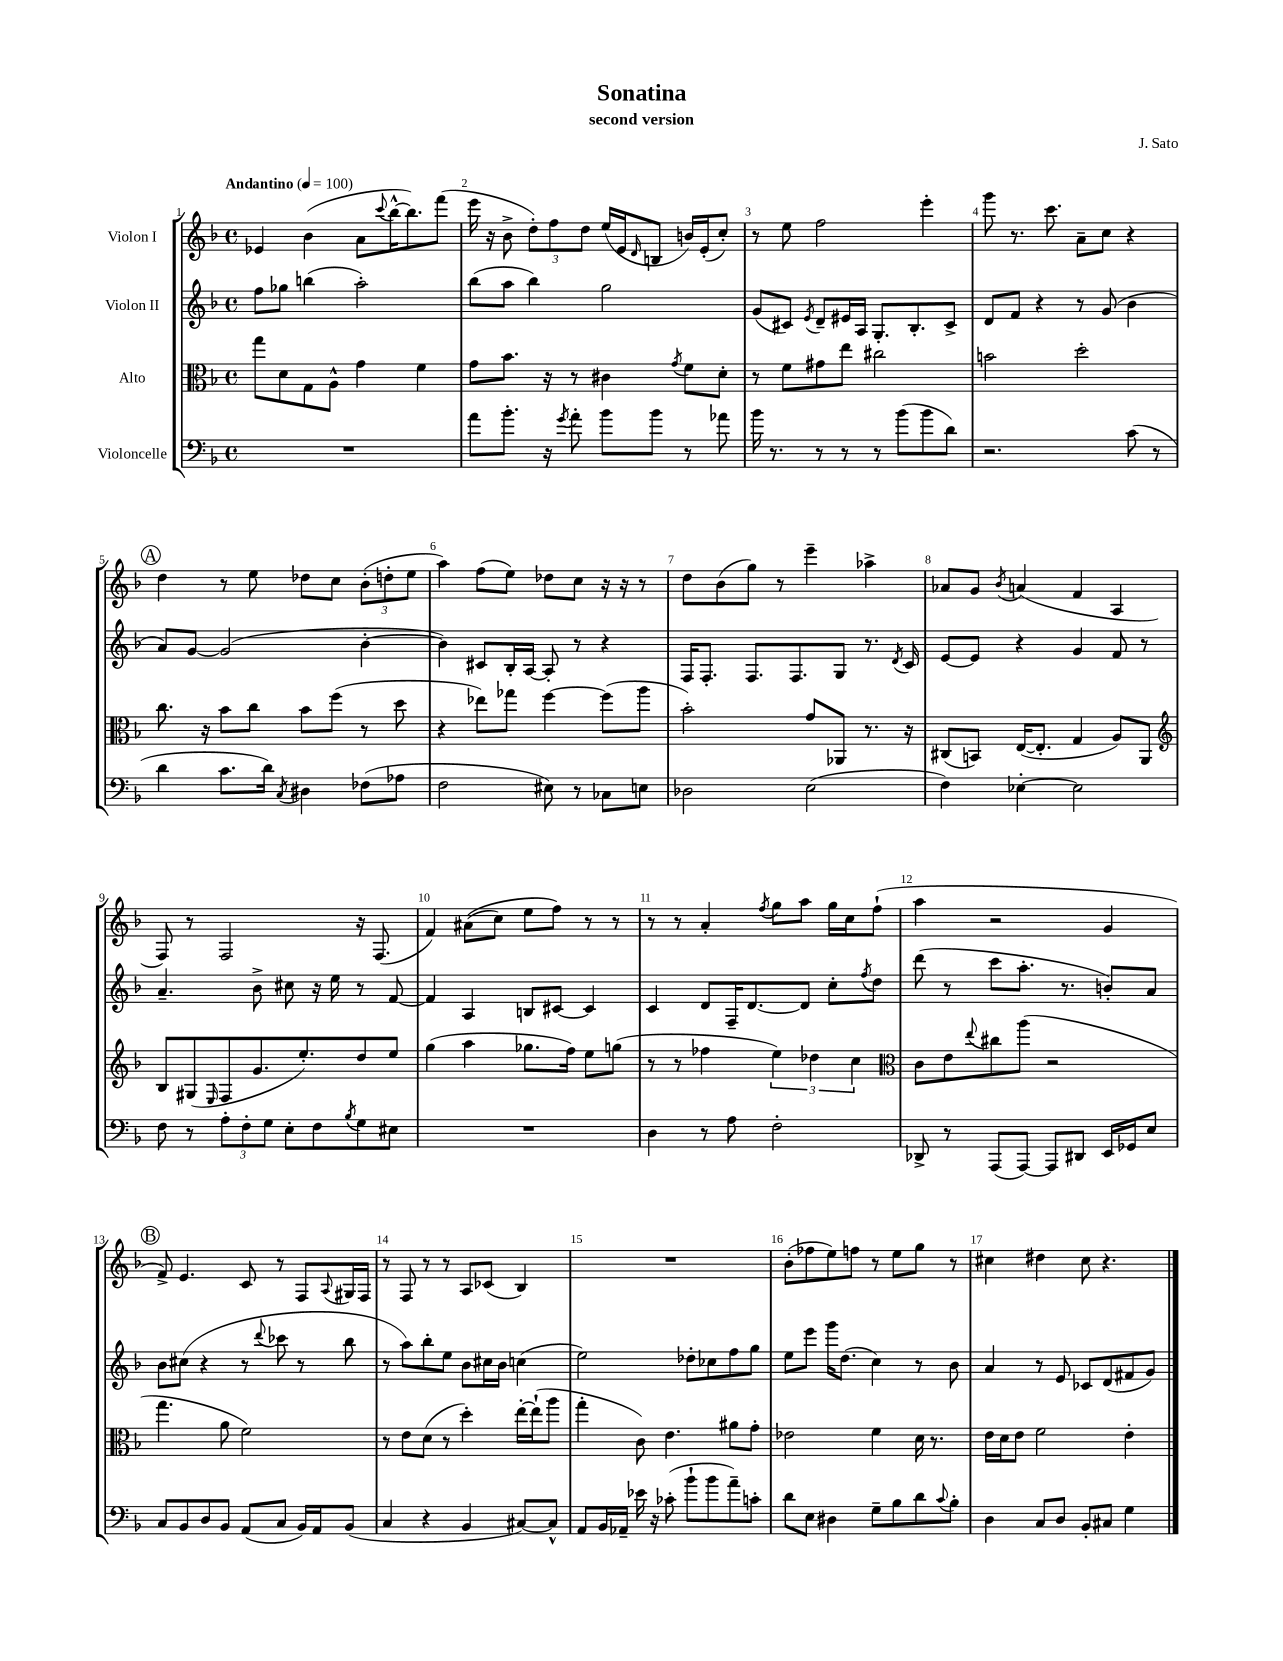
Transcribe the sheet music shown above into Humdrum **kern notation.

**kern	**kern	**kern	**kern
*staff4	*staff3	*staff2	*staff1
*clefF4	*clefC3	*clefG2	*clefG2
*k[b-]	*k[b-]	*k[b-]	*k[b-]
*M4/4	*M4/4	*M4/4	*M4/4
*met(c)	*met(c)	*met(c)	*met(c)
*MM100	*MM100	*MM100	*MM100
1r	8gg\L	8ff\L	4e-/
.	8d\	8gg-\J	.
.	8G\	(4bb\	(4b-\
.	8A^^\J	.	.
.	4g\	2aa'\)	8a\L
.	.	.	8qqccc/
.	.	.	[16bb-^^\K
.	.	.	8.bb-\])
.	4f\	.	.
.	.	.	(8fff\J
=	=	=	=
8a\L	8g\L	(8bb-\L	16eee\
.	.	.	16r
8.b-'\J	8.b-\J	8aa\J	8b-^\
.	.	4bb-\)	12dd'\L)
16r	16r	.	.
.	.	.	12ff\
8qg/	.	.	.
8a'\	8r	.	.
.	.	.	12dd\J
8b-\L	4c#\	2gg\	(16ee/LL
.	.	.	16e/J
.	.	.	16qqd/
8b-\J	.	.	8B/J
.	8qg/	.	.
8r	8f\L	.	16b/LL)
.	.	.	(16e'/J
8a-\	8d'\J	.	8cc'/J)
=	=	=	=
16b-\	8r	(8g/L	8r
8.r	.	.	.
.	8f\L	8c#/J)	8ee\
.	.	8qe/	.
8r	8g#\	8d~/L	2ff\
8r	8ee\J	16e#/L	.
.	.	16A/JJ	.
8r	2cc#\	8.G'/L	.
(8b-\L	.	.	.
.	.	8.B-'/	.
8b-\	.	.	4eee'\
8d\J)	.	8c#^/J	.
=	=	=	=
2.r	2b\	8d/L	8ggg\
.	.	8f/J	8.r
.	.	4r	.
.	.	.	8.ccc\
.	2dd'\	8r	8a~\L
.	.	(8g/	8cc\J
(8c\	.	4b-\	4r
8r	.	.	.
=	=	=	=
4d\	8.cc\	8a/L)	4dd\
.	.	[8g/J	.
.	16r	.	.
8.c\L	8b-\L	(2g/]	8r
.	8cc\J	.	8ee\
16d\Jk)	.	.	.
8qC/	.	.	.
4D#\	8b-\L	.	8dd-\L
.	(8ff\J	.	8cc\J
(8F-\L	8r	[4b-'\	(12b-'\L
.	.	.	12dd'\
8A-\J	8dd\	.	.
.	.	.	12ee\J
=	=	=	=
2F\	4r	4b-\])	4aa\)
.	8ee-\L)	8c#/L	(8ff\L
.	8gg-\J	16B-'/L	8ee\J)
.	.	[16A/JJ	.
8E#\)	[4ff\	8A'/]	8dd-\L
8r	.	8r	8cc\J
8C-\L	(8ff\]L	4r	16r
.	.	.	16r
8E\J	8aa\J	.	8r
=	=	=	=
2D-\	2b-'\)	16F/LK	8dd\L
.	.	8.F'/J	.
.	.	.	(8b-\
.	.	8.F/L	8gg\J)
.	.	.	8r
.	.	8.F/	.
(2E\	8g/L	.	4eee~\
.	8AA-/J	8G/J	.
.	8.r	8.r	4aa-^\
.	.	8qd/	.
.	16r	16c/	.
=	=	=	=
4F\)	(8C#/L	[8e/L	8a-/L
.	8BB/J)	8e/]J	8g/J
.	.	.	8qb-/
[4E-'\	([16E/LK	4r	(4a/
.	8.E'/]J	.	.
2E-\]	4G/	4g/	4f/
.	8A/L)	8f/	4A/
.	8AA/J	8r	.
=	=	=	=
*	*clefG2	*	*
8F\	8B-/L	4.a~/	8F/)
8r	(8G#/	.	8r
.	16qqE/	.	.
12A'\L	8F/	.	2F/
12F'\	.	.	.
.	8.g/	8b-^\	.
12G\J	.	.	.
8E'\L	.	8cc#\	.
.	8.ee'/)	.	.
8F\	.	16r	.
.	.	16ee\	.
8qB-/	.	.	.
8G\	8dd/	8r	16r
.	.	.	(8.F/
8E#\J	8ee/J	[8f/	.
=	=	=	=
1r	(4gg\	4f/]	4f/)
.	4aa\	4A/	&((8a#\L
.	.	.	8cc\J)
.	8.gg-\L	8B/L	8ee\L
.	.	[8c#/J	8ff\J&)
.	16ff\Jk)	.	.
.	8ee\L	4c#/]	8r
.	(8gg\J	.	8r
=	=	=	=
4D\	8r	4c/	8r
.	8r	.	8r
8r	4ff-\	8d/L	4a'/
8A\	.	16F~/K	.
.	.	[8.d/	.
.	.	.	8qff/
2F'\	6ee\)	.	8gg\L
.	.	8d/]J	8aa\J
.	6dd-\	.	.
.	.	8cc'\L	16gg\LL
.	.	.	16cc\J
.	6cc\	.	.
.	.	8qff/	.
.	.	8dd\J	(8ff`\J
=	=	=	=
*	*clefC3	*	*
8DD-^/	8c\L	(8ddd\	4aa\
8r	8e\	8r	.
.	8qqee/	.	.
(8AAA/L	8cc#\	8ccc\L	2r
[8AAA/J)	(8aa\J	8.aa'\J	.
8AAA/]L	2r	.	.
.	.	8.r	.
8DD#/J	.	.	.
16EE/LL	.	8b'/L)	4g/
16GG-/J	.	.	.
8E/J	.	8a/J	.
=	=	=	=
8C/L	4.gg\	8b-\L	8f^/)
8BB-/	.	(8cc#\J	4.e/
8D/	.	4r	.
8BB-/J	8a\	.	.
(8AA/L	2f\)	8r	8c/
.	.	8qqddd/	.
8C/J	.	8ccc-\	8r
16BB-/LL)	.	8r	8F/L
16AA/J	.	.	.
.	.	.	8qqA/
(8BB-/J	.	8bb-\	16G#/L
.	.	.	16F/JJ
=	=	=	=
4C/	8r	8r	8r
.	8e\L	8aa\L)	8F/
4r	(8d\J	8bb-'\	8r
.	8r	8ee\J	8r
4BB-/	4dd'\)	8b-\L	8A/L
.	.	16cc#\L	(8c-/J
.	.	16b-\JJ	.
[8C#/L)	[16ee'\LL	(4cc\	4B-/)
.	(16ee`\]J	.	.
8C#^^/]J	8aa\J	.	.
=	=	=	=
8AA/L	4gg'\	2ee\)	1r
16BB-/L	.	.	.
16AA-~/JJ	.	.	.
16e-\	8c\)	.	.
16r	.	.	.
(8c-'\	4.e\	.	.
8b-`\L	.	8dd-'\L	.
8b-\	.	8cc-\	.
8a~\)	8a#\L	8ff\	.
8c'\J	8g'\J	8gg\J	.
=	=	=	=
8d\L	2e-\	8ee\L	(8b-'\L
8E\J	.	8eee\J	8ff-\
4D#\	.	16ggg\LK	8ee\)
.	.	(8.dd\J	.
.	.	.	8ff\J
8G~\L	4f\	4cc\)	8r
8B-\	.	.	8ee\L
8d\	16d\	8r	8gg\J
.	8.r	.	.
8qqc/	.	.	.
8B-'\J	.	8b-\	8r
=	=	=	=
4D\	16e\LL	4a/	4cc#\
.	16d\J	.	.
.	8e\J	.	.
8C/L	2f\	8r	4dd#\
8D/J	.	8e/	.
8BB-'/L	.	8c-/L	8cc#\
8C#/J	.	(8d/	4.r
4G\	4e'\	8f#/	.
.	.	8g/J)	.
==	==	==	==
*-	*-	*-	*-
